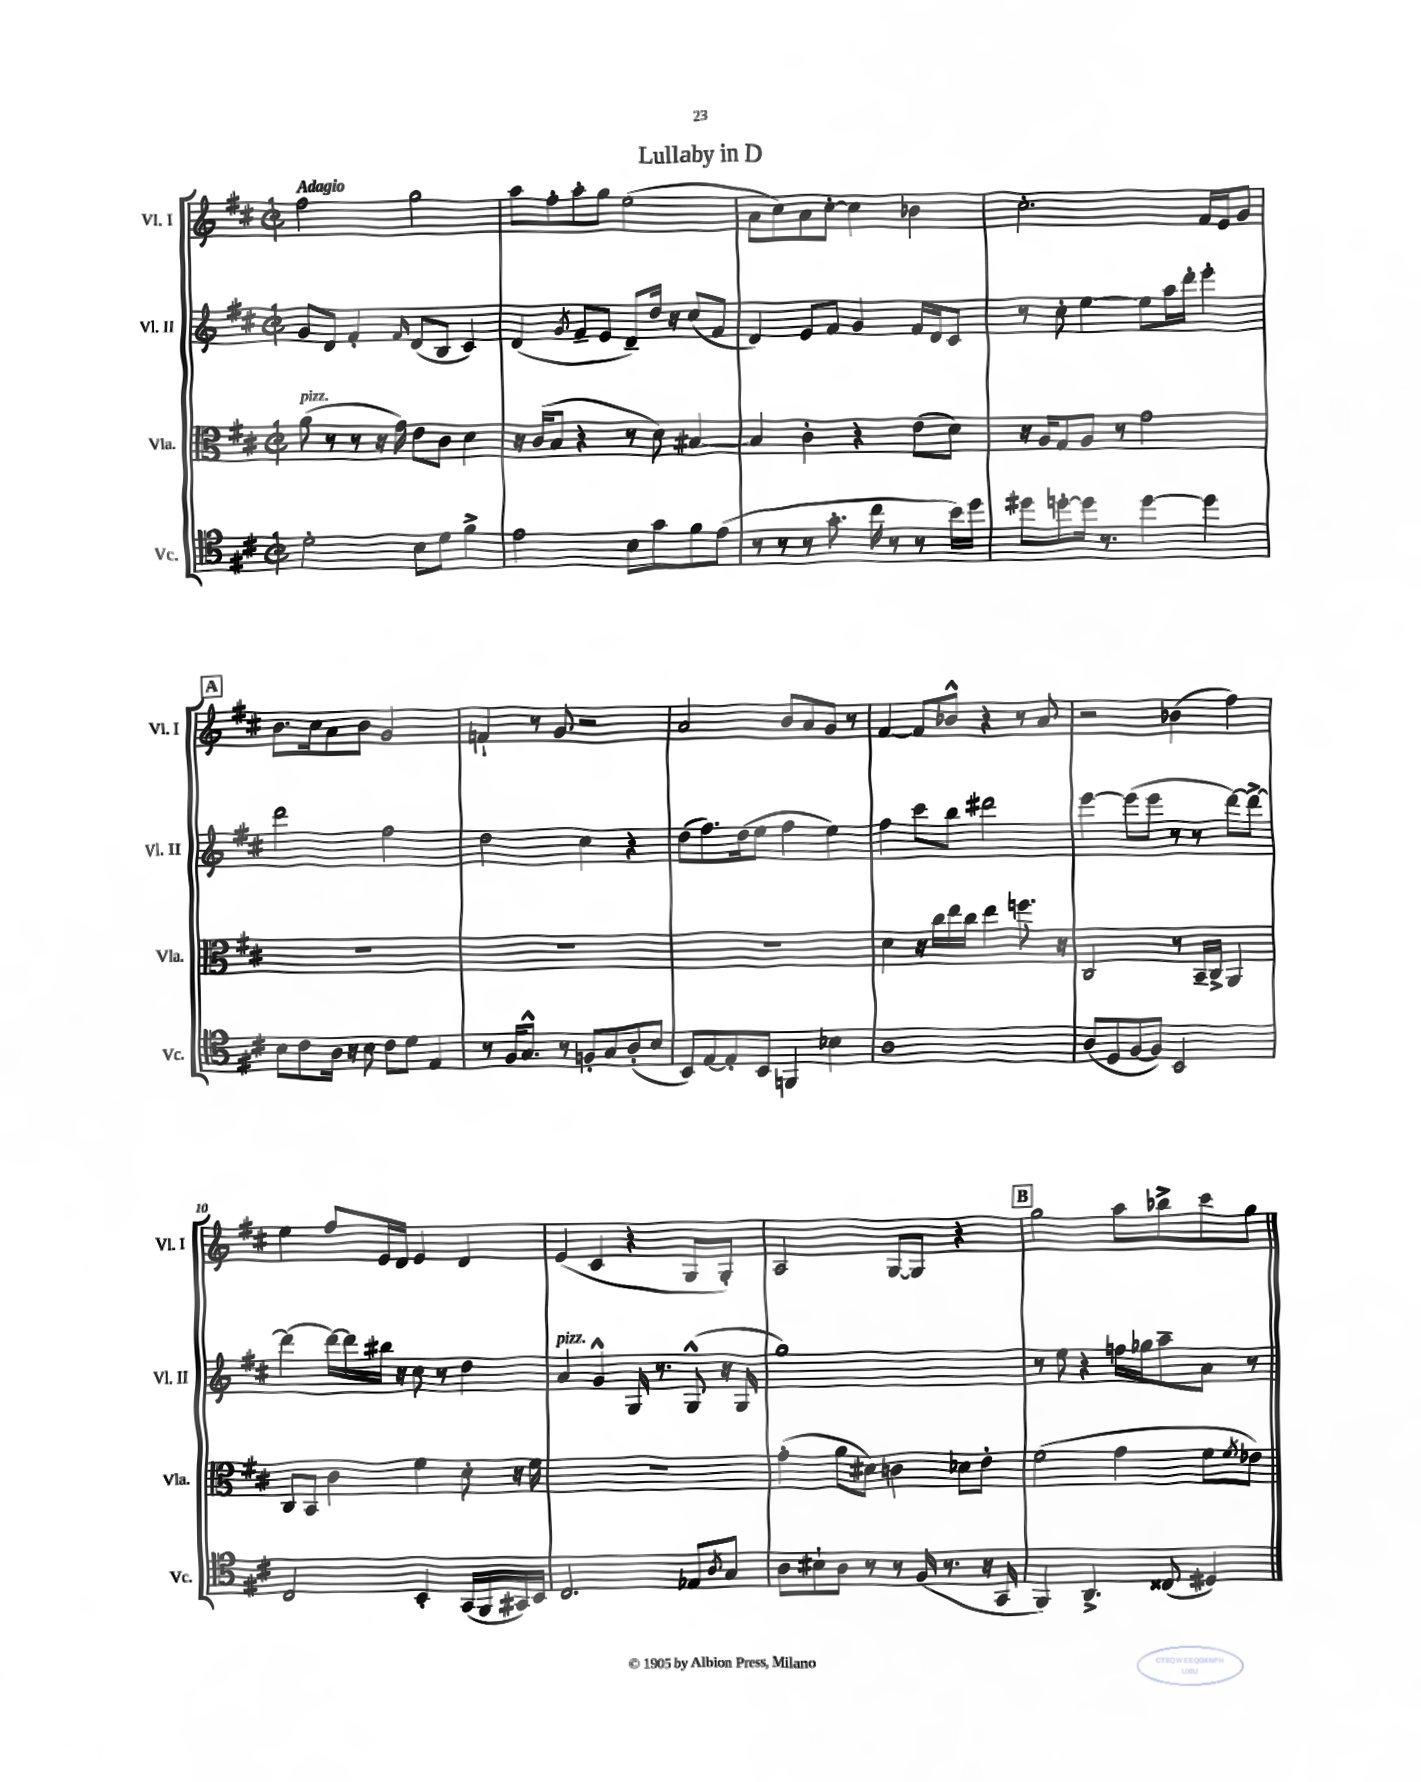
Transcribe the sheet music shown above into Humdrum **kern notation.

**kern	**kern	**kern	**kern
*part4	*part3	*part2	*part1
*staff4	*staff3	*staff2	*staff1
*I"Vc.	*I"Vla.	*I"Vl. II	*I"Vl. I
*I'Vc.	*I'Vla.	*I'Vl. II	*I'Vl. I
*clefC4	*clefC3	*clefG2	*clefG2
*k[f#c#]	*k[f#c#]	*k[f#c#]	*k[f#c#]
*M2/2	*M2/2	*M2/2	*M2/2
*met(c|)	*met(c|)	*met(c|)	*met(c|)
=1	=1	=1	=1
!	!	!	!LO:TX:a:B:t=Adagio
!	!LO:TX:a:i:t=pizz.	!	!
2d'\	(8a\	8g/L	2ff#\
.	8r	8d/J	.
.	8r	4f#'/	.
.	16r	.	.
.	16g\)	.	.
.	.	16qqf#/	.
8B\L	8e\L	(8d/L	2gg\
8d\J	8c#\J	8B/J	.
4f#^\	4d\	4c#/)	.
=2	=2	=2	=2
2e\	16r	(4d/	8aa\L
.	(16c#/KL	.	.
.	8B/J	.	8ff#'\
.	.	8qg/	.
.	4r	8f#~/L	8aa'\
.	.	8e/J	8gg\J
8B\L	8r	8d~/L)	(2ee\
8g\	8d\)	16dd/Jk	.
.	.	16r	.
8f#\	[4B#X/	(8cc#/L	.
(8e\J	.	8f#/J	.
=3	=3	=3	=3
8r	4B#/]	4d/)	8a\L
8r	.	.	8cc#\)
8r	4c#'\	8e/L	8a\
8.g'\	.	8f#/J	[8cc#'\J
.	4r	4g/	4cc#\]
16cc#\	.	.	.
8r	.	.	.
8r	(8e\L	16f#/LL	4b-X\
.	.	16d/J	.
16b\LL)	8d\J)	8c#/J	.
16dd\JJ	.	.	.
=4	=4	=4	=4
8dd#X\L	16r	8r	2.cc#'\
.	16A/KL	.	.
[8ddn'\	8G/	8cc#'\	.
16dd\Jk]	8A/J	[4ee\	.
8.r	.	.	.
.	8r	.	.
[4dd\	2g\	8ee\L]	.
.	.	16aa\L	.
.	.	16ddd'\JJ	.
4dd\]	.	4eee'\	16f#/LL
.	.	.	16e/J
.	.	.	8g/J
!!LO:LB:g=z
!!LO:REH:place=s1:t=A
=5	=5	=5	=5
8B\L	1r	2ddd\	8.b\L
8c#\	.	.	.
.	.	.	16cc#\k
16A\Jk	.	.	8a\
16r	.	.	.
8B\	.	.	8b\J
8c#\L	.	2ff#\	2g/
8d\J	.	.	.
4E/	.	.	.
=6	=6	=6	=6
8r	1r	2dd\	4fn`/
16F#/KL	.	.	.
8.G^^/J	.	.	.
.	.	.	8r
8r	.	.	8g/
8Fn'/L	.	4cc#\	2r
8G/	.	.	.
(8A'/	.	4r	.
8B/J	.	.	.
=7	=7	=7	=7
8BB/L)	1r	(8dd\L	2a/
[8E/	.	8.ff#\)	.
8E'/]	.	.	.
.	.	(16dd\k	.
8BB/J	.	8ee\J	.
4FFn/	.	4ff#\	8b/L
.	.	.	8a/
4B-X\	.	4ee\)	8g/J
.	.	.	8r
=8	=8	=8	=8
1A	4d\	4ff#\	[4f#/
.	16r	8ccc#\L	8f#/L]
.	16cc#\LL	.	.
.	16ee\	8bb\J	8b-X^^/J
.	16cc#\JJ	.	.
.	4ee\	2ddd#X\	4r
.	8.ffn\	.	8r
.	.	.	8a/
.	16r	.	.
=9	=9	=9	=9
(8A/L	2C#/	[4eee\	2r
8D/	.	.	.
[8F#/	.	(8eee\L]	.
8F#/J])	.	8eee\J	.
2BB/	8r	8r	(4b-X\
.	16BB~/LL	8r	.
.	16C#^/JJ	.	.
.	4AA/	[8ddd\L)	4ff#\)
.	.	8ddd^\J_	.
!!LO:LB:g=z
=10	=10	=10	=10
2C#/	8C#/L	(4ddd\]	4ee\
.	8BB/J	.	.
.	4c#\	[16ddd\LL)	8ff#/L
.	.	16ddd\]	.
.	.	16bb#X\JJ	16e/L
.	.	16r	16d/JJ
4BB'/	4f#\	8cc#\	4e/
.	.	8r	.
(16GG/LL	8d'\	4dd\	4d/
16FF#/	.	.	.
16GG#X/)	16r	.	.
16BB/JJ	16f#\	.	.
=11	=11	=11	=11
!	!	!LO:TX:a:i:t=pizz.	!
2.C#/	1r	4a/	(4e/
.	.	4g^^/	4c#/
.	.	16G/	4r
.	.	8.r	.
8E-X/L	.	(8G^^/	8G/L
8qA/	.	.	.
8G/J	.	16r	8G'/J)
.	.	16G/	.
=12	=12	=12	=12
8A\L	(4g'\	1gg)	2A/
8B#X`\	.	.	.
8A\J	8a\L	.	.
8r	8d#X\J)	.	.
8r	4cn\	.	[8G/L
(16F#/	.	.	8G/J]
8.r	.	.	.
.	8d-X\L	.	4r
16r	8e'\J	.	.
16GG/	.	.	.
!!LO:REH:place=s1:t=B
=13	=13	=13	=13
4FF#/)	(2f#\	8r	2gg\
.	.	8ee\	.
4.AA^/	.	4r	.
.	4g\	16ffn\LL	8aa\L
.	.	16gg-X\J	.
(8C##X/	.	8aa~\	8bb-X^\
4D#X/)	8f#\L	8a\J	8ccc#\
.	8qf#/	.	.
.	8e-X\J)	8r	8gg\J
==	==	==	==
*-	*-	*-	*-
